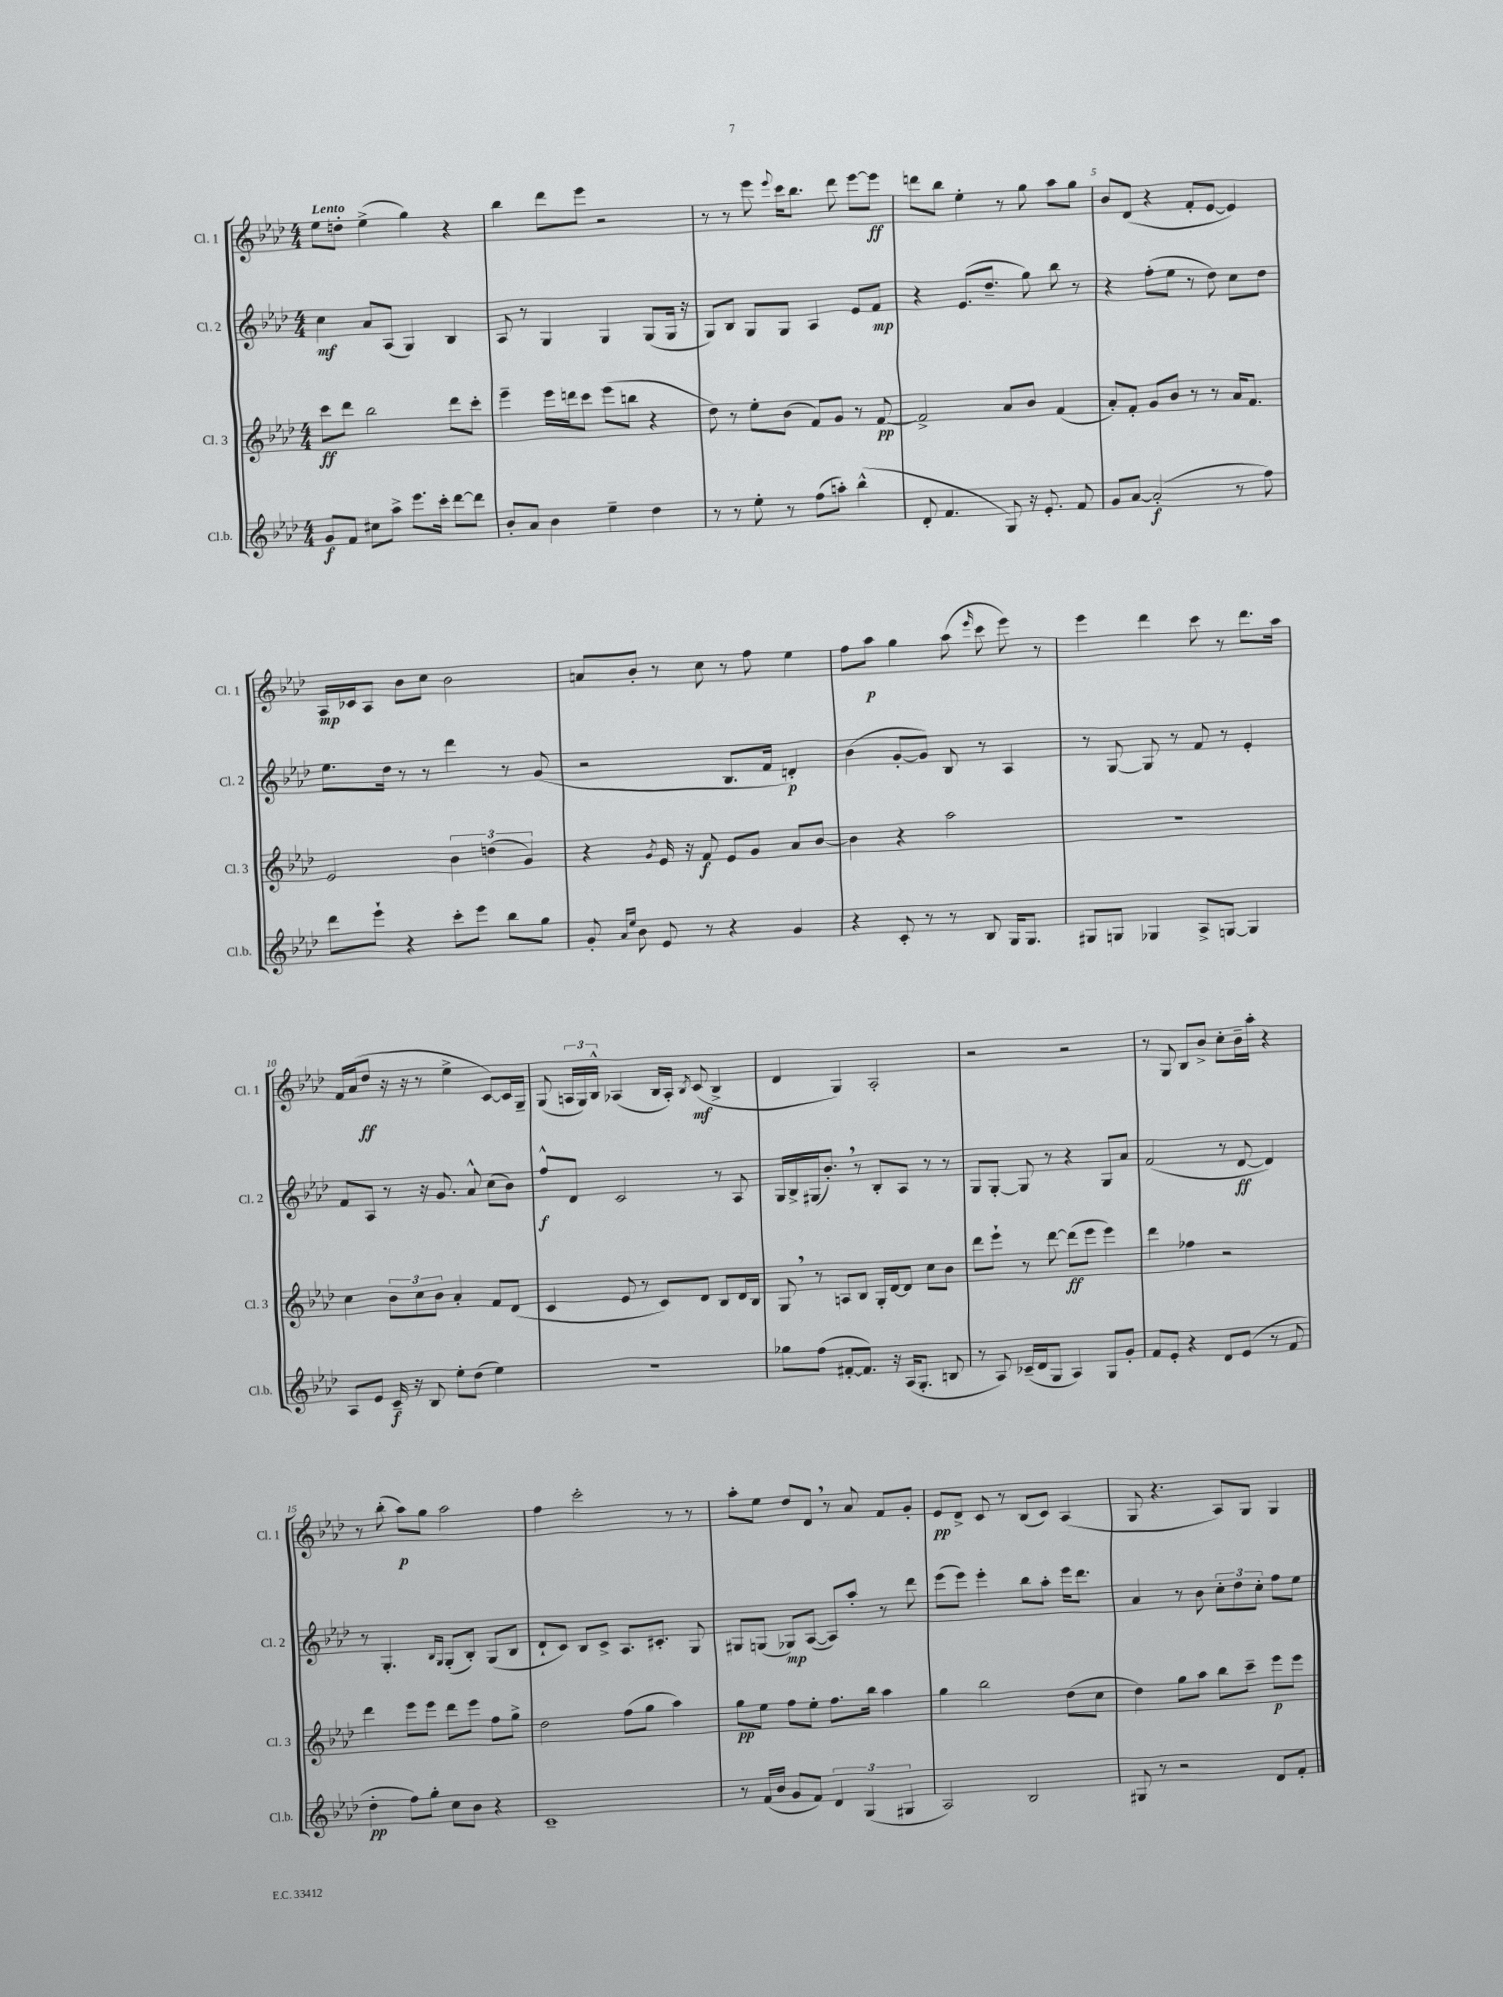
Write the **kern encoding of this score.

**kern	**dynam	**kern	**dynam	**kern	**dynam	**kern	**dynam
*part4	*part4	*part3	*part3	*part2	*part2	*part1	*part1
*staff4	*staff4	*staff3	*staff3	*staff2	*staff2	*staff1	*staff1
*I"Cl.b.	*	*I"Cl. 3	*	*I"Cl. 2	*	*I"Cl. 1	*
*I'Cl.b.	*	*I'Cl. 3	*	*I'Cl. 2	*	*I'Cl. 1	*
*clefG2	*	*clefG2	*	*clefG2	*	*clefG2	*
*k[b-e-a-d-]	*	*k[b-e-a-d-]	*	*k[b-e-a-d-]	*	*k[b-e-a-d-]	*
*M4/4	*	*M4/4	*	*M4/4	*	*M4/4	*
=1	=1	=1	=1	=1	=1	=1	=1
!	!	!	!	!	!	!LO:TX:a:B:t=Lento	!
8g/L	f	8ccc\L	ff	4cc\	mf	8ee-\L	.
8f/J	.	8ddd-\J	.	.	.	8ddn'\J	.
8cc#X\L	.	2bb-\	.	8a-/L	.	(4ee-^\	.
8aa-^\J	.	.	.	(8A-/J	.	.	.
8.eee-\L	.	.	.	4G/)	.	4gg\)	.
16ccc'\Jk	.	.	.	.	.	.	.
[8ddd-\L	.	8ddd-\L	.	4B-/	.	4r	.
8ddd-\J]	.	8ccc'\J	.	.	.	.	.
=2	=2	=2	=2	=2	=2	=2	=2
8b-'/L	.	4eee-~\	.	8A-/	.	4bb-\	.
8a-/J	.	.	.	8r	.	.	.
4b-\	.	16eee-\LL	.	4G/	.	8ddd-\L	.
.	.	16dddn\J	.	.	.	.	.
.	.	8ccc\J	.	.	.	8eee-\J	.
4ee-~\	.	(8eee-\L	.	4G/	.	2r	.
.	.	8bbn\J	.	.	.	.	.
4dd-\	.	4r	.	(8G/L	.	.	.
.	.	.	.	16G/Jk	.	.	.
.	.	.	.	16r	.	.	.
=3	=3	=3	=3	=3	=3	=3	=3
8r	.	8dd-\)	.	8G/L)	.	8r	.
8r	.	8r	.	8B-/J	.	8r	.
8ee-'\	.	8ee-'\L	.	8G/L	.	8eee-\	.
.	.	.	.	.	.	8qqeee-/	.
8r	.	(8b-\J	.	8G/J	.	16ccc\KL	.
.	.	.	.	.	.	8.bb-\J	.
(8ff\L	.	8f/L)	.	4A-/	.	.	.
8aan'\J)	.	8g/J	.	.	.	8ddd-\	.
(4bb-^^\	.	8r	.	8e-/L	.	[8eee-\L	.
.	.	[8f/	pp	8f/J	mp	8eee-\J]	ff
=4	=4	=4	=4	=4	=4	=4	=4
8d-'/	.	2f^/]	.	4r	.	8dddn\L	.
4.f/	.	.	.	.	.	8bb-\J	.
.	.	.	.	(8.e-/L	.	4ee-'\	.
.	.	.	.	8.dd-~/J	.	.	.
8G/)	.	8a-/L	.	.	.	8r	.
16r	.	8b-/J	.	8gg\)	.	8gg\	.
8.e-'/	.	.	.	.	.	.	.
.	.	(4f/	.	8bb-\	.	8aa-\L	.
8f/	.	.	.	8r	.	8gg\J	.
=5	=5	=5	=5	=5	=5	=5	=5
8g/L	.	8a-'/L)	.	4r	.	8b-/L	.
[8a-/J	.	8f'/J	.	.	.	(8d-/J	.
(2a-'/]	f	8g/L	.	(8ff'\L	.	4r	.
.	.	8b-/J	.	8ee-\J	.	.	.
.	.	8r	.	8r	.	8f'/L	.
.	.	8r	.	8dd-\)	.	[8e-/J	.
8r	.	16a-/KL	.	8cc\L	.	4e-/])	.
.	.	8.f/J	.	.	.	.	.
8ff\)	.	.	.	8dd-\J	.	.	.
!!LO:LB:g=z
=6	=6	=6	=6	=6	=6	=6	=6
8ddd-\L	.	2e-/	.	8.ee-\L	.	16A-/LL	mp
.	.	.	.	.	.	16c-X/J	.
8eee-`\J	.	.	.	.	.	8A-/J	.
.	.	.	.	16dd-\Jk	.	.	.
4r	.	.	.	8r	.	8b-\L	.
.	.	.	.	8r	.	8cc\J	.
8ccc'\L	.	6b-\	.	4ddd-\	.	2b-\	.
8eee-\J	.	.	.	.	.	.	.
.	.	(6ddn\	.	.	.	.	.
8bb-\L	.	.	.	8r	.	.	.
.	.	6g/)	.	.	.	.	.
8gg\J	.	.	.	(8g/	.	.	.
=7	=7	=7	=7	=7	=7	=7	=7
8g'/	.	4r	.	2r	.	8an/L	.
16qqa-/LL	.	.	.	.	.	.	.
16qqee-/JJ	.	.	.	.	.	.	.
8b-\	.	.	.	.	.	8b-'/J	.
.	.	8qg/	.	.	.	.	.
8e-/	.	16e-/	.	.	.	8r	.
.	.	16r	.	.	.	.	.
8r	.	8f/	f	.	.	8cc\	.
4r	.	8e-/L	.	8.B-/L	.	8r	.
.	.	8g/J	.	.	.	8ff\	.
.	.	.	.	16f/Jk	.	.	.
4g/	.	8a-/L	.	4dn'/)	p	4ee-\	.
.	.	[8b-/J	.	.	.	.	.
=8	=8	=8	=8	=8	=8	=8	=8
4r	.	4b-\]	.	(4b-\	.	8ff\L	.
.	.	.	.	.	.	8aa-\J	p
8c'/	.	4r	.	[8g'/L	.	4gg\	.
8r	.	.	.	8g/J])	.	.	.
8r	.	2aa-\	.	8B-/	.	(8aa-\	.
.	.	.	.	.	.	16qqeee-/	.
8B-/	.	.	.	8r	.	8ccc\	.
16G/KL	.	.	.	4A-/	.	8eee-\)	.
8.G/J	.	.	.	.	.	.	.
.	.	.	.	.	.	8r	.
=9	=9	=9	=9	=9	=9	=9	=9
8G#X/L	.	1r	.	8r	.	4eee-\	.
8Gn/J	.	.	.	[8G/	.	.	.
4G-X/	.	.	.	8G/]	.	4ddd-\	.
.	.	.	.	8r	.	.	.
8A-^/L	.	.	.	8f/	.	8ccc\	.
[8Gn/J	.	.	.	8r	.	8r	.
4G/]	.	.	.	4e-'/	.	8.ddd-\L	.
.	.	.	.	.	.	16aa-\Jk	.
!!LO:LB:g=z
=10	=10	=10	=10	=10	=10	=10	=10
8A-/L	.	4cc\	.	8f/L	.	16f/LL	.
.	.	.	.	.	.	(16a-/J	.
8e-/J	.	.	.	8A-/J	.	8dd-/J	ff
16c~/	f	12b-\L	.	8r	.	16r	.
16r	.	.	.	.	.	16r	.
.	.	12cc\	.	.	.	.	.
8B-/	.	.	.	16r	.	8r	.
.	.	12b-\J	.	.	.	.	.
.	.	.	.	8.g/	.	.	.
8ee-'\L	.	4a-'/	.	.	.	4ee-^\	.
(8dd-\J	.	.	.	8a-^^/	.	.	.
4ee-\)	.	8f/L	.	(8cc\L	.	[8c/L)	.
.	.	(8d-/J	.	8b-\J)	.	16c/L]	.
.	.	.	.	.	.	16G~/JJ	.
=11	=11	=11	=11	=11	=11	=11	=11
1r	.	4c/	.	8ff^^/L	f	(8G/	.
.	.	.	.	8d-/J	.	24An/LL	.
.	.	.	.	.	.	24G/)	.
.	.	.	.	.	.	24B-^^/JJ	.
.	.	8e-/	.	2c/	.	(4A-X/	.
.	.	8r	.	.	.	.	.
.	.	8c/L)	.	.	.	16B-/LL	.
.	.	.	.	.	.	16A-'/JJ)	.
.	.	.	.	.	.	8qB-/	.
.	.	8d-/J	.	.	.	(8c/	mf
.	.	8B-/L	.	8r	.	4B-^/	.
.	.	16d-/L	.	8A-/	.	.	.
.	.	16B-/JJ	.	.	.	.	.
=12	=12	=12	=12	=12	=12	=12	=12
8gg-X\L	.	8G,/	.	16G/LL	.	4d-/	.
.	.	.	.	16B-^/	.	.	.
(8ff\J	.	8r	.	(16G#X/J	.	.	.
.	.	.	.	8.b-',/J)	.	.	.
[8f#X'/L	.	8An/L	.	.	.	4G/)	.
8.f#/J])	.	8B-/J	.	8r	.	.	.
.	.	16G'/LL	.	8B-'/L	.	2A-'/	.
16r	.	[16d-/J	.	.	.	.	.
(16A-/KL	.	8d-/J]	.	8A-/J	.	.	.
8.G'/J	.	.	.	.	.	.	.
.	.	8cc\L	.	8r	.	.	.
8Bn/	.	8b-\J	.	8r	.	.	.
=13	=13	=13	=13	=13	=13	=13	=13
8r	.	8ddd-\L	.	8G/L	.	2r	.
8A-/)	.	8eee-`\J	.	[8G'/J	.	.	.
(16c-X~/LL	.	8r	.	8G/]	.	.	.
16d-/J	.	.	.	.	.	.	.
8G/J	.	[8ddd-\	.	8r	.	.	.
4A-/)	.	(8ddd-\L]	ff	4r	.	2r	.
.	.	8eee-\J	.	.	.	.	.
8G/L	.	4eee-\)	.	8G/L	.	.	.
8g'/J	.	.	.	8a-/J	.	.	.
=14	=14	=14	=14	=14	=14	=14	=14
8f/L	.	4ddd-\	.	(2f/	.	8r	.
8e-'/J	.	.	.	.	.	8G/	.
4r	.	4ff-X\	.	.	.	8B-/L	.
.	.	.	.	.	.	8b-^/J	.
8d-/L	.	2r	.	8r	.	8cc'\L	.
(8e-/J	.	.	.	[8d-/	ff	16b-~\L	.
.	.	.	.	.	.	16aa-'\JJ	.
8r	.	.	.	4d-/])	.	4r	.
8f/	.	.	.	.	.	.	.
!!LO:LB:g=z
=15	=15	=15	=15	=15	=15	=15	=15
4dd-'\	pp	4ddd-\	.	8r	.	8r	.
.	.	.	.	4.G'/	.	(8bb-'\	.
8ff\L)	.	8eee-\L	.	.	.	8aa-\L)	p
8gg'\J	.	8eee-\J	.	.	.	8gg\J	.
.	.	.	.	16qqB-/LL	.	.	.
.	.	.	.	16qqG/JJ	.	.	.
8cc\L	.	8ddd-\L	.	(8G'/L	.	2aa-\	.
8b-\J	.	8eee-\J	.	8B-'/J)	.	.	.
4r	.	8ff\L	.	(8G/L	.	.	.
.	.	8gg^\J	.	8B-/J	.	.	.
=16	=16	=16	=16	=16	=16	=16	=16
1c~	.	2dd-\	.	8d-`/L	.	4ff\	.
.	.	.	.	8c/J)	.	.	.
.	.	.	.	8B-/L	.	2ccc'\	.
.	.	.	.	8c^/J	.	.	.
.	.	(8ff\L	.	8.A-/L	.	.	.
.	.	8gg\J	.	.	.	.	.
.	.	.	.	8.c#X'/J	.	.	.
.	.	4aa-\)	.	.	.	8r	.
.	.	.	.	8G/	.	8r	.
=17	=17	=17	=17	=17	=17	=17	=17
8r	.	8gg\L	pp	8G#X/L	.	8aa-'\L	.
(16f/LL	.	8ee-\J	.	(8Gn/J	.	8ee-\J	.
16b-/JJ	.	.	.	.	.	.	.
8g/L	.	8ff\L	.	8G-X/L)	mp	8dd-/L	.
8f/J)	.	8ee-'\J	.	([8A-/J	.	8d-,/J	.
6d-/	.	8.ff\L	.	8A-/L])	.	8r	.
.	.	.	.	8aa-'/J	.	8a-/	.
(6G/	.	.	.	.	.	.	.
.	.	16bb-\Jk	.	.	.	.	.
.	.	4aa-\	.	8r	.	8f/L	.
6G#X/	.	.	.	.	.	.	.
.	.	.	.	8ddd-\	.	8g'/J	.
=18	=18	=18	=18	=18	=18	=18	=18
2A-/)	.	4gg\	.	(8eee-\L	.	8e-/L	pp
.	.	.	.	8eee-\J)	.	8d-^/J	.
.	.	2bb-\	.	4eee-'\	.	8c/	.
.	.	.	.	.	.	8r	.
2B-/	.	.	.	8bb-\L	.	(8B-/L	.
.	.	.	.	8aa-'\J	.	8c/J)	.
.	.	(8dd-\L	.	16eee-\KL	.	(4A-/	.
.	.	.	.	8.ddd-\J	.	.	.
.	.	8cc\J	.	.	.	.	.
=19	=19	=19	=19	=19	=19	=19	=19
8G#X/	.	4dd-\)	.	4a-/	.	8G/	.
8r	.	.	.	.	.	4.r	.
2r	.	8gg\L	.	8r	.	.	.
.	.	8aa-\J	.	8b-\	.	.	.
.	.	8bb-\L	.	12cc'\L	.	8A-/L)	.
.	.	.	.	12dd-\	.	.	.
.	.	8ccc~\J	.	.	.	8G/J	.
.	.	.	.	12cc'\J	.	.	.
8d-/L	.	8eee-\L	p	8ff\L	.	4G/	.
8f'/J	.	8eee-\J	.	8ee-\J	.	.	.
==	==	==	==	==	==	==	==
*-	*-	*-	*-	*-	*-	*-	*-
